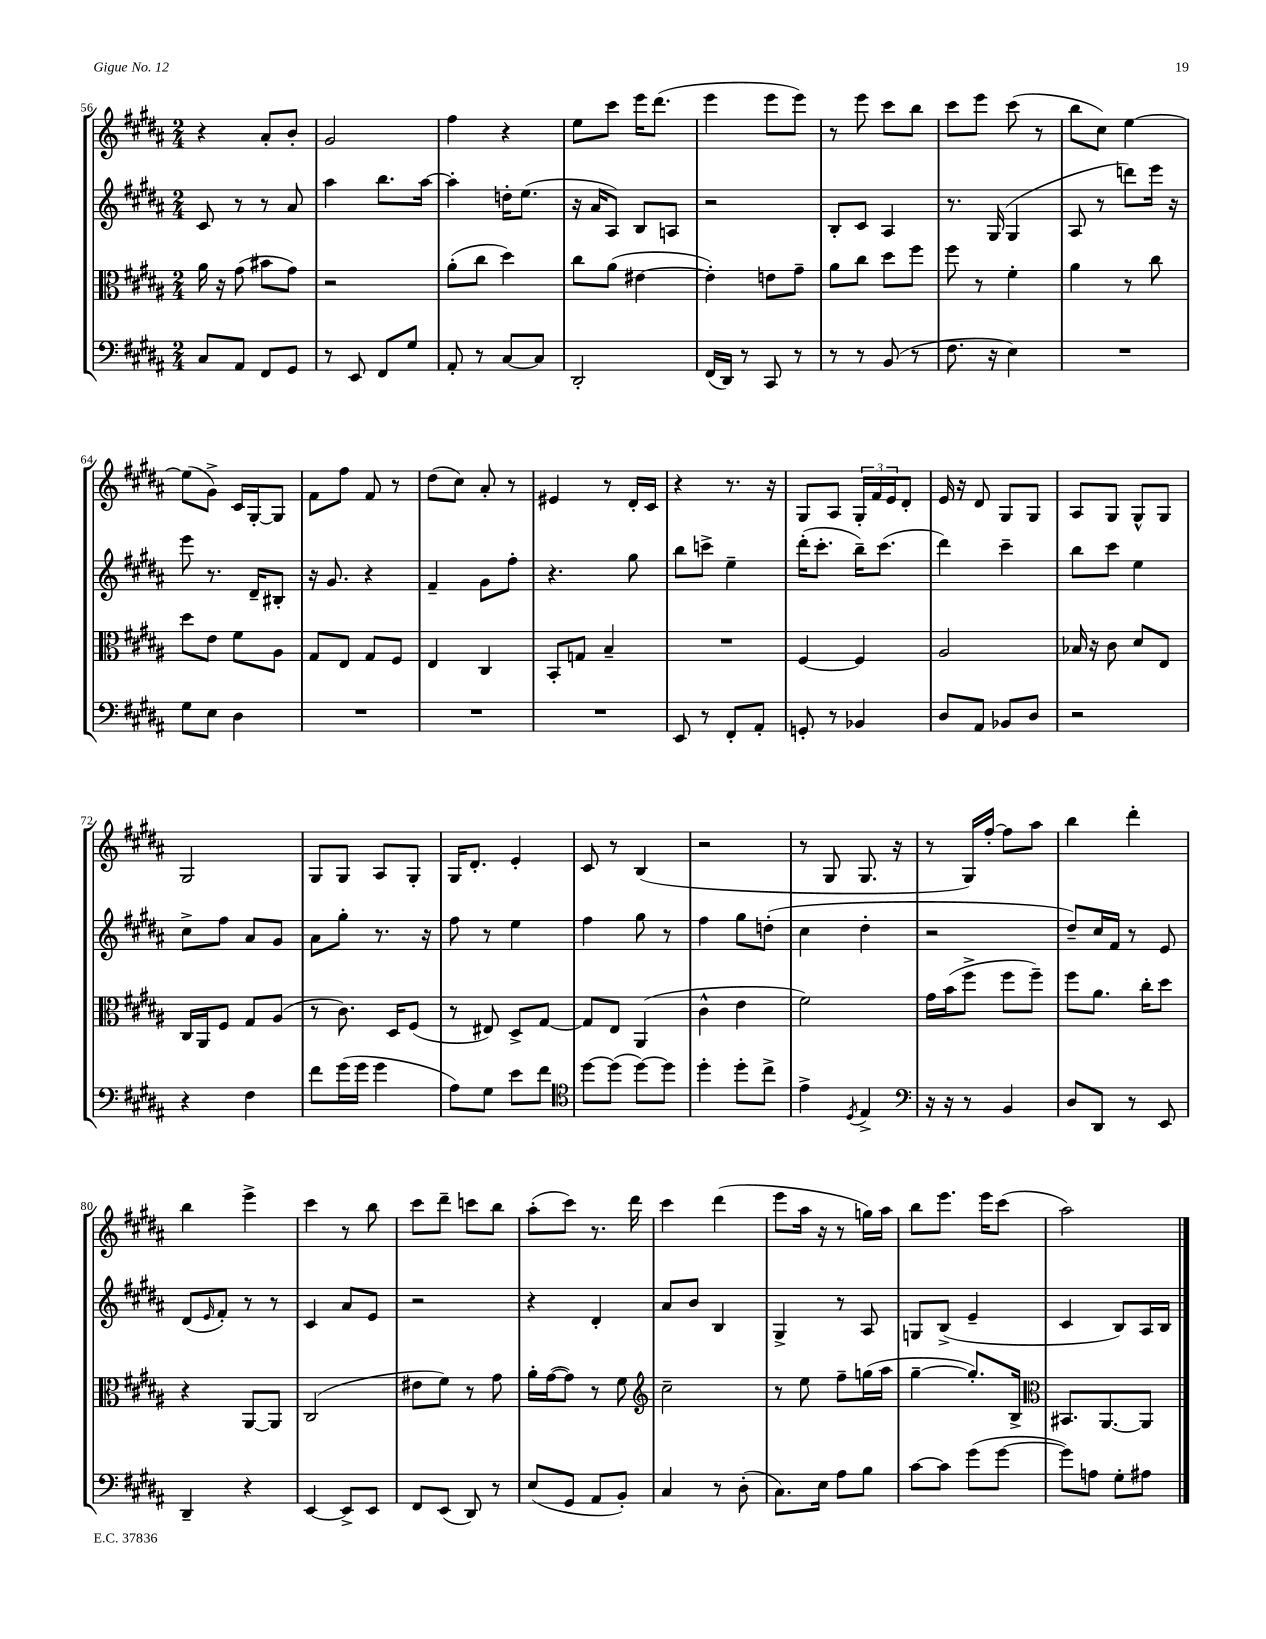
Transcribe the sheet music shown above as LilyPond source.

<<
\new StaffGroup <<
\new Staff = "s0" {
    \clef treble \key b \major \numericTimeSignature \time 2/4
    r4 ais'8-. b'8-. |
    gis'2 |
    fis''4 r4 |
    e''8 cis'''8 e'''16 dis'''8.( |
    e'''4 e'''8 e'''8) |
    r8 e'''8 cis'''8 b''8 |
    cis'''8 e'''8 cis'''8( r8 |
    b''8 cis''8) e''4~ |
    e''8( gis'8->) cis'16 gis16~-. gis8 |
    fis'8 fis''8 fis'8 r8 |
    dis''8( cis''8) ais'8-. r8 |
    eis'4 r8 dis'16-. cis'16 |
    r4 r8. r16 |
    gis8 ais8 \tuplet 3/2 { gis16-. fis'16 e'16 } dis'8-. |
    e'16 r16 dis'8 gis8 gis8 |
    ais8 gis8 gis8-^ gis8 |
    gis2 |
    gis8 gis8 ais8 gis8-. |
    gis16 dis'8.-. e'4-. |
    cis'8 r8 b4( |
    r2 |
    r8 gis8 gis8. r16 |
    r8 gis16) fis''16~-. fis''8 ais''8 |
    b''4 dis'''4-. |
    b''4 e'''4-> |
    cis'''4 r8 b''8 |
    cis'''8 dis'''8-- c'''8 b''8 |
    ais''8-.( cis'''8) r8. dis'''16 |
    cis'''4 dis'''4( |
    e'''8 ais''16 r16 r8 g''16) ais''16 |
    b''8 e'''8. e'''16 cis'''8( |
    ais''2) \bar "|." |
}
\new Staff = "s1" {
    \clef treble \key b \major \numericTimeSignature \time 2/4
    cis'8 r8 r8 ais'8 |
    ais''4 b''8. ais''16~ |
    ais''4-. d''16-. e''8.( |
    r16 ais'16 ais8) b8 a8 |
    r2 |
    b8-. cis'8 ais4 |
    r8. gis16( gis4 |
    ais8 r8 d'''8) e'''16 r16 |
    e'''8 r8. dis'16-- bis8-. |
    r16 gis'8. r4 |
    fis'4-- gis'8 fis''8-. |
    r4. gis''8 |
    b''8 c'''8-> e''4-- |
    dis'''16-.( cis'''8.-. b''16--) cis'''8.( |
    dis'''4) cis'''4-- |
    b''8 cis'''8 e''4 |
    cis''8-> fis''8 ais'8 gis'8 |
    ais'8 gis''8-. r8. r16 |
    fis''8 r8 e''4 |
    fis''4 gis''8 r8 |
    fis''4 gis''8 d''8-.( |
    cis''4 dis''4-. |
    r2 |
    dis''8--) cis''16 fis'16 r8 e'8 |
    dis'8( \grace { e'16 } fis'8-.) r8 r8 |
    cis'4 ais'8 e'8 |
    r2 |
    r4 dis'4-. |
    ais'8 b'8 b4 |
    gis4-> r8 ais8 |
    g8 b8->( e'4-- |
    cis'4 b8) ais16 b16 \bar "|." |
}
\new Staff = "s2" {
    \clef alto \key b \major \numericTimeSignature \time 2/4
    ais'16 r16 gis'8( bis'8 gis'8) |
    r2 |
    ais'8-.( cis''8 dis''4) |
    cis''8 ais'8( eis'4~ |
    eis'4-.) e'8 gis'8-- |
    ais'8 cis''8 dis''8 fis''8 |
    fis''8 r8 fis'4-. |
    ais'4 r8 cis''8 |
    dis''8 e'8 fis'8 ais8 |
    gis8 e8 gis8 fis8 |
    e4 cis4 |
    b,8-. g8 b4-- |
    R2 |
    fis4~ fis4 |
    ais2 |
    bes16 r16 cis'8 dis'8 e8 |
    cis16 ais,16 fis8 gis8 ais8( |
    r8 cis'8.) dis16 fis8( |
    r8 eis8) dis8-> gis8~ |
    gis8 e8 ais,4( |
    cis'4-^ e'4 |
    fis'2) |
    gis'16 b'16( fis''8-> fis''8 fis''8--) |
    fis''8 ais'8. cis''16-. dis''8 |
    r4 ais,8~ ais,8 |
    cis2( |
    eis'8 fis'8) r8 gis'8 |
    ais'16-. gis'16~( gis'8) r8 fis'8 |
    \clef treble cis''2-- |
    r8 e''8 fis''8-- g''16( ais''16 |
    gis''4~-- gis''8.-.) b16-> |
    \clef alto bis,8. ais,8.~ ais,8 \bar "|." |
}
\new Staff = "s3" {
    \clef bass \key b \major \numericTimeSignature \time 2/4
    cis8 ais,8 fis,8 gis,8 |
    r8 e,8 fis,8 gis8 |
    ais,8-. r8 cis8~ cis8 |
    dis,2-. |
    fis,16( dis,16) r8 cis,8 r8 |
    r8 r8 b,8( r8 |
    fis8. r16 e4) |
    R2 |
    gis8 e8 dis4 |
    R2 |
    R2 |
    R2 |
    e,8 r8 fis,8-. ais,8-. |
    g,8-. r8 bes,4 |
    dis8 ais,8 bes,8 dis8 |
    r2 |
    r4 fis4 |
    fis'8 gis'16( gis'16 gis'4 |
    ais8) gis8 e'8 fis'8 |
    \clef tenor dis''8~ dis''8( dis''8~) dis''8 |
    dis''4-. dis''8-. cis''8-> |
    e'4-> \acciaccatura { dis8 } e4-> |
    \clef bass r16 r16 r8 b,4 |
    dis8 dis,8 r8 e,8 |
    dis,4-- r4 |
    e,4~ e,8-> e,8 |
    fis,8 e,8( dis,8) r8 |
    e8( gis,8 ais,8 b,8-.) |
    cis4 r8 dis8-.( |
    cis8.) e16 ais8 b8 |
    cis'8~ cis'8 gis'8( gis'8~ |
    gis'8) a8 gis8-. ais8 \bar "|." |
}
>>
>>
\layout { \context { \Score currentBarNumber = #56 } }
